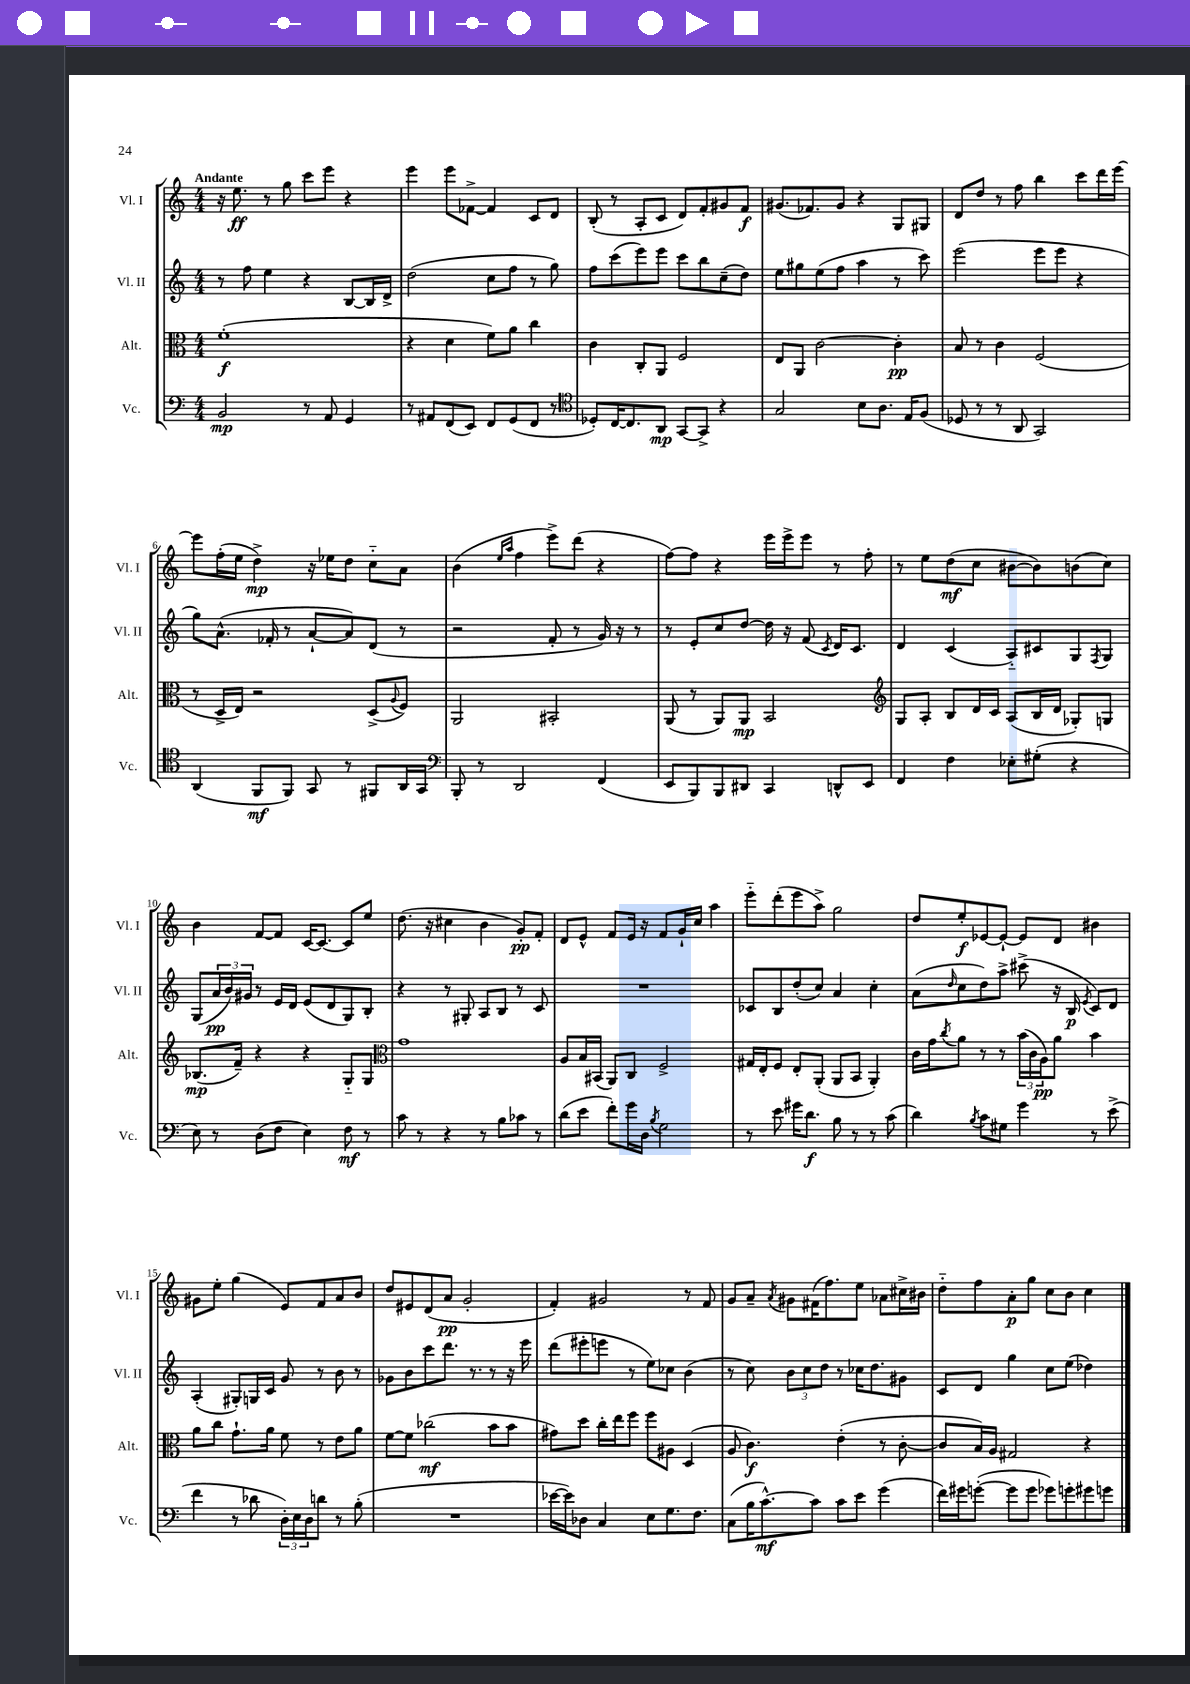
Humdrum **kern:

**kern	**dynam	**kern	**dynam	**kern	**dynam	**kern	**dynam
*part4	*part4	*part3	*part3	*part2	*part2	*part1	*part1
*staff4	*staff4	*staff3	*staff3	*staff2	*staff2	*staff1	*staff1
*I"Vc.	*	*I"Alt.	*	*I"Vl. II	*	*I"Vl. I	*
*I'Vc.	*	*I'Alt.	*	*I'Vl. II	*	*I'Vl. I	*
*clefF4	*	*clefC3	*	*clefG2	*	*clefG2	*
*k[]	*	*k[]	*	*k[]	*	*k[]	*
*M4/4	*	*M4/4	*	*M4/4	*	*M4/4	*
=1	=1	=1	=1	=1	=1	=1	=1
!	!	!	!	!	!	!LO:TX:a:B:t=Andante	!
2BB/	mp	(1f'	f	8r	.	16r	.
.	.	.	.	.	.	8.ee\	ff
.	.	.	.	8ff\	.	.	.
.	.	.	.	4ee\	.	8r	.
.	.	.	.	.	.	8gg\	.
8r	.	.	.	4r	.	8ccc\L	.
8AA/	.	.	.	.	.	8eee\J	.
4GG/	.	.	.	[8B/L	.	4r	.
.	.	.	.	16B/L]	.	.	.
.	.	.	.	16d^/JJ	.	.	.
=2	=2	=2	=2	=2	=2	=2	=2
8r	.	4r	.	(2dd\	.	4eee\	.
8AA#X/L	.	.	.	.	.	.	.
(8FF/	.	4d\	.	.	.	8eee\L	.
8EE/J)	.	.	.	.	.	[8f-X^\J	.
8FF/L	.	8f\L)	.	8cc\L	.	4f-/]	.
(8GG/	.	8a\J	.	8ff\J	.	.	.
8FF/J	.	4cc\	.	8r	.	8c/L	.
8r	.	.	.	8gg\)	.	8d/J	.
=3	=3	=3	=3	=3	=3	=3	=3
*clefC4	*	*	*	*	*	*	*
8D-X'/L)	.	4c\	.	8ff\L	.	(8B'/	.
[16C/K	.	.	.	(8ccc\	.	8r	.
8.C/]	.	.	.	.	.	.	.
.	.	8C'/L	.	8eee\)	.	8A'/L	.
8AA/J	mp	8AA/J	.	8eee\J	.	8c/J	.
[8GG/L	.	2F/	.	8ccc\L	.	8d/L)	.
8GG^/J]	.	.	.	8bb\	.	8f'/	.
4r	.	.	.	(8cc~\	.	8g#X/	.
.	.	.	.	8dd\J)	.	8f/J	f
=4	=4	=4	=4	=4	=4	=4	=4
2G/	.	8E/L	.	8ee\L	.	(8.g#X/L	.
.	.	8AA/J	.	8gg#X\	.	.	.
.	.	.	.	.	.	8.f-X/)	.
.	.	[2c\	.	(8ee\	.	.	.
.	.	.	.	8ff\J	.	8g#/J	.
8B\L	.	.	.	4aa\	.	4r	.
8.A\J	.	.	.	.	.	.	.
.	.	4c'\]	pp	8r	.	8G/L	.
16E/KL	.	.	.	.	.	.	.
(8F/J	.	.	.	8ccc\)	.	8G#X/J	.
=5	=5	=5	=5	=5	=5	=5	=5
8D-X/	.	8B/	.	(2eee\	.	8d/L	.
8r	.	8r	.	.	.	8dd/J	.
8r	.	4c\	.	.	.	8r	.
8AA/	.	.	.	.	.	8ff\	.
2GG/)	.	(2F/	.	8eee\L	.	4bb\	.
.	.	.	.	8eee\J	.	.	.
.	.	.	.	4r	.	8ccc\L	.
.	.	.	.	.	.	16ddd\L	.
.	.	.	.	.	.	[16eee\JJ	.
!!LO:LB:g=z
=6	=6	=6	=6	=6	=6	=6	=6
(4AA/	.	8r	.	8gg\L)	.	8eee\L]	.
.	.	16D^/LL	.	(8.a^^\J	.	(16ff'\L	.
.	.	16E/JJ)	.	.	.	16ee\JJ	.
8FF/L	mf	2r	.	.	.	4dd^\)	mp
.	.	.	.	16f-X'/	.	.	.
8FF/J)	.	.	.	8r	.	.	.
8GG/	.	.	.	[8a`/L	.	16r	.
.	.	.	.	.	.	16ee-X\KL	.
8r	.	.	.	8a/])	.	8dd\J	.
8FF#X/L	.	(8D^/L	.	(8d/J	.	8cc\L	.
.	.	8qqA/	.	.	.	.	.
16AA/L	.	8F/J)	.	8r	.	8a\J	.
16GG/JJ	.	.	.	.	.	.	.
=7	=7	=7	=7	=7	=7	=7	=7
*clefF4	*	*	*	*	*	*	*
8BBB'/	.	2AA/	.	2r	.	(4b\	.
8r	.	.	.	.	.	.	.
.	.	.	.	.	.	16qqee/LL	.
.	.	.	.	.	.	16qqaa/JJ	.
2DD/	.	.	.	.	.	4ff\	.
.	.	2BB#X'/	.	8f'/	.	8eee^\L)	.
.	.	.	.	8r	.	(8ddd\J	.
(4FF/	.	.	.	16g/)	.	4r	.
.	.	.	.	16r	.	.	.
.	.	.	.	8r	.	.	.
=8	=8	=8	=8	=8	=8	=8	=8
8EE/L	.	(8AA/	.	8r	.	[8ff\L)	.
8BBB/)	.	8r	.	8e'/L	.	8ff\J]	.
8BBB/	.	8AA/L)	.	8cc/	.	4r	.
8DD#X/J	.	8AA/J	mp	[8dd/J	.	.	.
4CC/	.	2BB/	.	16dd\]	.	16eee\LL	.
.	.	.	.	16r	.	16eee^\J	.
.	.	.	.	(8f/	.	8eee\J	.
.	.	.	.	8qc/	.	.	.
8DDn^^/L	.	.	.	16d/KL)	.	8r	.
.	.	.	.	8.c/J	.	.	.
8EE/J	.	.	.	.	.	8ff'\	.
=9	=9	=9	=9	=9	=9	=9	=9
*	*	*clefG2	*	*	*	*	*
4FF/	.	8G/L	.	4d/	.	8r	.
.	.	8A'/J	.	.	.	8ee\L	.
4F\	.	8B/L	.	(4c/	.	(8dd\	mf
.	.	16d/L	.	.	.	8cc\J	.
.	.	16c/JJ	.	.	.	.	.
8E-X'\L	.	(8A/L	.	8A/L)	.	[8b#X\L	.
(8G#X'\J	.	16B/L	.	8c#X/	.	8b#\])	.
.	.	16d/JJ	.	.	.	.	.
4r	.	8G-X'/L)	.	8G/	.	(8bn\	.
.	.	.	.	8qF/	.	.	.
.	.	8Gn/J	.	8G/J	.	8cc\J)	.
!!LO:LB:g=z
=10	=10	=10	=10	=10	=10	=10	=10
8E\)	.	(8.B-X/L	mp	(8G/L	.	4b\	.
8r	.	.	.	24a/L	pp	.	.
.	.	.	.	24b/)	.	.	.
.	.	16f~/Jk)	.	.	.	.	.
.	.	.	.	24g#X/JJ	.	.	.
(8D\L	.	4r	.	8r	.	[8f/L	.
8F\J	.	.	.	16e/LL	.	8f/J]	.
.	.	.	.	16d/JJ	.	.	.
4E\)	.	4r	.	(8e/L	.	[16c/KL	.
.	.	.	.	.	.	8.c/J_	.
.	.	.	.	8d/	.	.	.
8F\	mf	8G/L	.	8G/)	.	8c/L]	.
8r	.	8G/J	.	8B'/J	.	8ee/J	.
=11	=11	=11	=11	=11	=11	=11	=11
*	*	*clefC3	*	*	*	*	*
8c\	.	1g	.	4r	.	(8.dd\	.
8r	.	.	.	.	.	.	.
.	.	.	.	.	.	16r	.
4r	.	.	.	8r	.	4cc#X\	.
.	.	.	.	8G#X'/	.	.	.
8r	.	.	.	8A/L	.	4b\	.
8B\L	.	.	.	8B/J	.	.	.
8c-X\J	.	.	.	8r	.	8g'/L)	pp
8r	.	.	.	8c/	.	8f'/J	.
=12	=12	=12	=12	=12	=12	=12	=12
(8d\L	.	8A/L	.	1r	.	8d/L	.
8e\J	.	16B/L	.	.	.	8e^^/J	.
.	.	(16BB#X/JJ	.	.	.	.	.
8f'\L)	.	8AA/L)	.	.	.	8f/L	.
16g\L	.	8C/J	.	.	.	16e/Jk	.
16D\JJ	.	.	.	.	.	16r	.
8qB/	.	.	.	.	.	.	.
2G\	.	2F^/	.	.	.	8f/L	.
.	.	.	.	.	.	16g`/L	.
.	.	.	.	.	.	16cc/JJ	.
.	.	.	.	.	.	4aa\	.
=13	=13	=13	=13	=13	=13	=13	=13
8r	.	16G#X/LL	.	8c-X/L	.	8eee\L	.
.	.	16E'/J	.	.	.	.	.
8e\	.	8F/J	.	8B/	.	(8ddd'\	.
16g#X\KL	.	8E'/L	.	(8dd'/	.	8eee\	.
8.d\J	f	.	.	.	.	.	.
.	.	(8AA'/J	.	8cc/J)	.	8aa^\J)	.
8B\	.	8AA/L	.	4a/	.	2gg\	.
8r	.	8BB/J	.	.	.	.	.
8r	.	4AA'/)	.	4cc'\	.	.	.
(8c\	.	.	.	.	.	.	.
=14	=14	=14	=14	=14	=14	=14	=14
4d\)	.	16c\LL	.	(8a\L	.	8dd/L	.
.	.	16g\J	.	.	.	.	.
.	.	8qcc/	.	16qqdd/	.	.	.
.	.	8a\J	.	8cc\	.	8ee'/	f
8qB/	.	.	.	.	.	.	.
8c\L	.	8r	.	8dd\)	.	[8e-X/	.
8G#X\J	.	8r	.	8aa^\J	.	8e-`/J_	.
4g\	.	(24b\LL	.	(8ccc#X^\	.	8e-/L]	.
.	.	24c\	.	.	.	.	.
.	.	24A\J)	pp	.	.	.	.
.	.	8a\J	.	16r	.	8d/J	.
.	.	.	.	16B/	p	.	.
.	.	.	.	8qe/	.	.	.
8r	.	4b\	.	8c/L)	.	4b#X\	.
(8e^\	.	.	.	8d/J	.	.	.
!!LO:LB:g=z
=15	=15	=15	=15	=15	=15	=15	=15
4f\	.	8a\L	.	(4A'/	.	8g#X\L	.
.	.	8cc\J	.	.	.	8ee'\J	.
8r	.	8.g`\L	.	8G#X'/L)	.	(4gg\	.
8d-X\	.	.	.	16Gn/L	.	.	.
.	.	16a\Jk	.	16c/JJ	.	.	.
24D'\LL)	.	8f\	.	8g/	.	8e/L)	.
24E\	.	.	.	.	.	.	.
24D\J	.	.	.	.	.	.	.
8dn\J	.	8r	.	8r	.	8f/	.
8r	.	8e\L	.	8b\	.	8a/	.
(8B'\	.	8a\J	.	8r	.	8b/J	.
=16	=16	=16	=16	=16	=16	=16	=16
1r	.	[8f\L	.	8g-X\L	.	8dd/L	.
.	.	8f\J]	.	8b\	.	8e#X/	.
.	.	(2cc-X\	mf	8ccc\	.	(8d/	.
.	.	.	.	8.ddd\J	.	8a/J	pp
.	.	.	.	.	.	2g'/	.
.	.	.	.	8.r	.	.	.
.	.	8b\L	.	8r	.	.	.
.	.	8b\J	.	16r	.	.	.
.	.	.	.	16eee\	.	.	.
=17	=17	=17	=17	=17	=17	=17	=17
[16e-X\LL	.	8g#X\L)	.	(8ddd\L	.	4f'/)	.
16e-\J])	.	.	.	.	.	.	.
8D-X\J	.	8dd\J	.	8eee#X'\	.	.	.
4C/	.	16cc'\LL	.	8eeen\J	.	2g#X/	.
.	.	16ee\J	.	.	.	.	.
.	.	8ff\J	.	8r	.	.	.
8E\L	.	8ff\L	.	8ee\L)	.	.	.
8.G\	.	8A#X\J	.	8cc-X\J	.	.	.
.	.	(4D/	.	(4b\	.	8r	.
8.F\J	.	.	.	.	.	.	.
.	.	.	.	.	.	8f/	.
=18	=18	=18	=18	=18	=18	=18	=18
(8C\L	.	8A/	.	8r	.	8g/L	.
16B\K	.	4.c\)	f	8cc\)	.	8a~/J	.
[8.c^^\)	mf	.	.	.	.	.	.
.	.	.	.	.	.	8qa/	.
.	.	.	.	12b\L	.	8g#X\L	.
.	.	.	.	12cc\	.	.	.
8c\J]	.	.	.	.	.	(16f#X\K	.
.	.	.	.	12dd\J	.	.	.
.	.	.	.	.	.	8.ff\)	.
8c\L	.	(4e'\	.	8r	.	.	.
8e\J	.	.	.	16cc-X\KL	.	8ee\J	.
.	.	.	.	8.dd\	.	.	.
(4g\	.	8r	.	.	.	8a-X\L	.
.	.	[8c'\	.	8g#X\J	.	16cc#X^\L	.
.	.	.	.	.	.	16b#X\JJ	.
=19	=19	=19	=19	=19	=19	=19	=19
16f\LL)	.	8c/L]	.	8c/L	.	8dd\L	.
16g#X\J	.	.	.	.	.	.	.
([8gn'\J	.	16B/L)	.	8d/J	.	8ff\	.
.	.	16A/JJ	.	.	.	.	.
8g\L]	.	2G#X/	.	4gg\	.	8a'\	p
8g\J	.	.	.	.	.	8gg\J	.
8g-X\L)	.	.	.	8cc\L	.	8cc\L	.
8gn'\	.	.	.	(8ee\J	.	8b\J	.
8g#X\	.	4r	.	4dd-X\)	.	4cc\	.
8gn\J	.	.	.	.	.	.	.
==	==	==	==	==	==	==	==
*-	*-	*-	*-	*-	*-	*-	*-
